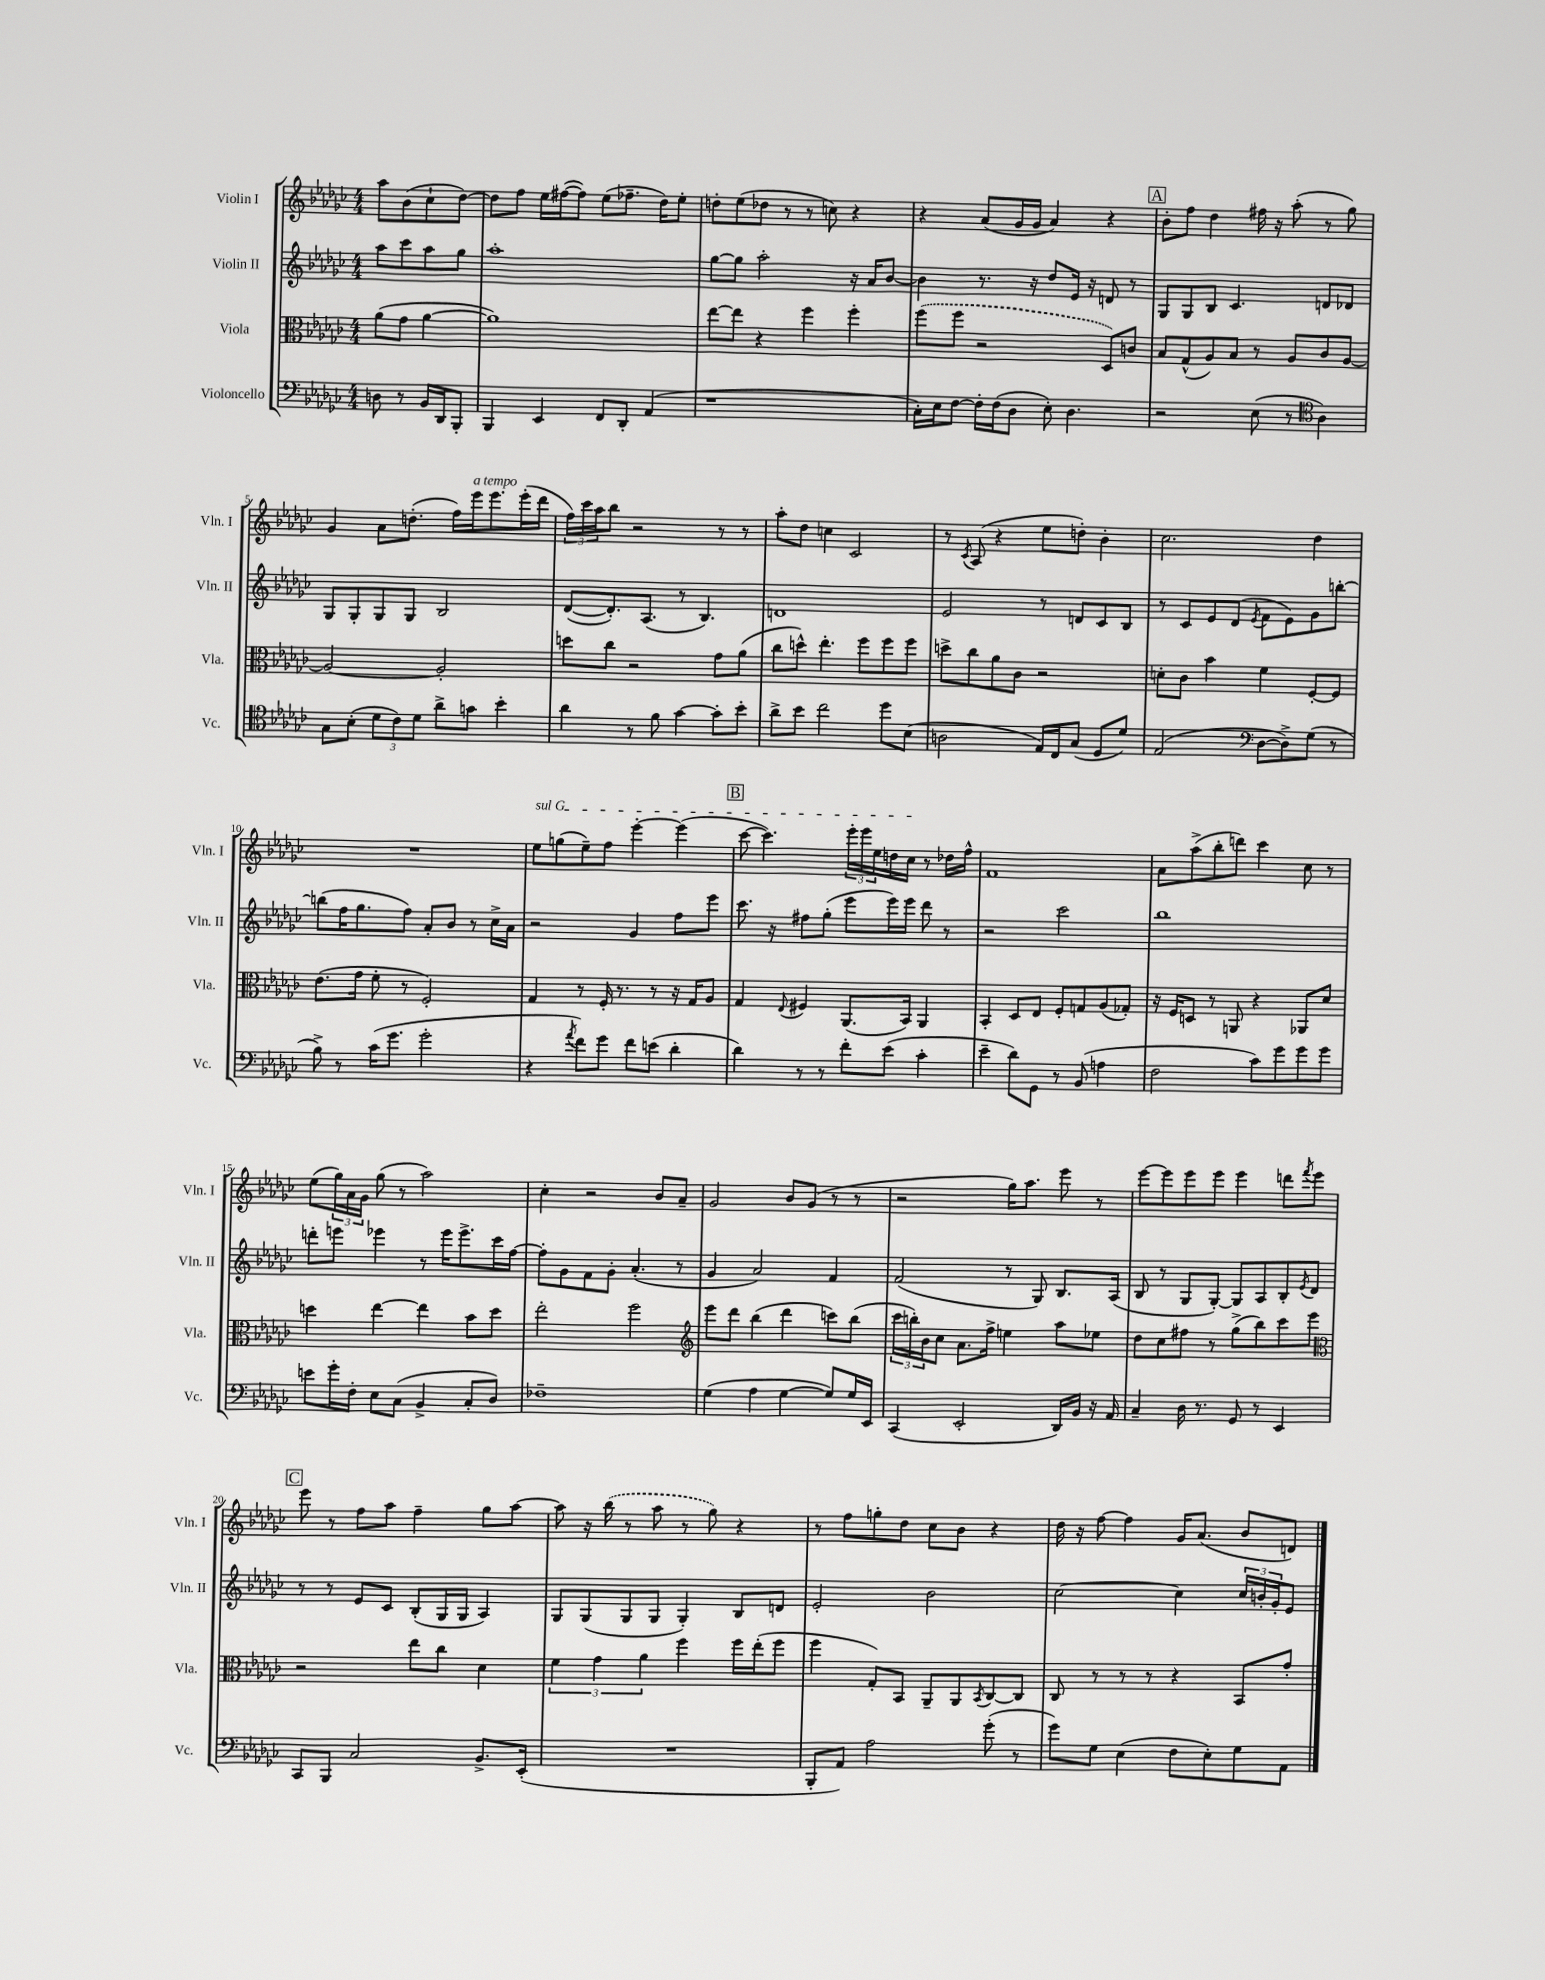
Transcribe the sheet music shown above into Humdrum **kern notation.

**kern	**kern	**kern	**kern
*staff4	*staff3	*staff2	*staff1
*clefF4	*clefC3	*clefG2	*clefG2
*k[b-e-a-d-g-c-]	*k[b-e-a-d-g-c-]	*k[b-e-a-d-g-c-]	*k[b-e-a-d-g-c-]
*M4/4	*M4/4	*M4/4	*M4/4
8D\	(8a-\L	8aa-\L	8aa-\L
8r	8g-\J	8ccc-\	(8b-\
16BB-/LL	[4a-\	8aa-\	8cc-`\
16DD-/J	.	.	.
8BBB-'/J	.	8gg-\J	[8dd-\J)
=	=	=	=
4BBB-/	1a-])	1aa-'	8dd-\]L
.	.	.	8ff\J
4EE-/	.	.	16ee-\LL
.	.	.	([16ff#\J
.	.	.	8ff#\]J)
8FF/L	.	.	(8ee-\L
8DD-'/J	.	.	8.ff-~\J
(4AA-/	.	.	.
.	.	.	16dd-\LK)
.	.	.	8ee-'\J
=	=	=	=
1r	[8ee-\L	[8gg-\L	8dd'\L
.	8ee-\]J	8gg-\]J	(8ee-\
.	4r	2aa-'\	8dd-\J
.	.	.	8r
.	4ff\	.	8r
.	.	.	8cc\)
.	4ff'\	16r	4r
.	.	16a-/LK	.
.	.	[8b-/J	.
=	=	=	=
16C-'\LL)	(8ff\L	4b-\]	4r
16E-\J	.	.	.
[8F\J	8ff\J	.	.
16F'\]LL	2r	8.r	(8a-/L
(16F\J	.	.	.
8D-\J	.	.	16g-/L
.	.	16r	16g-/JJ
8E-'\)	.	8dd-/L	4a-/)
4.D-\	.	16e-/Jk	.
.	.	16r	.
.	8D-/L)	8d/	4r
.	8c/J	8r	.
=	=	=	=
2r	8B-/L	8G-/L	8b-'\L
.	(8G-^^/	8G-/	8ff\J
.	8A-/)	8B-/J	4dd-\
.	8B-/J	4.c-/	.
(8E-\	8r	.	16ff#\
.	.	.	16r
8r	8A-/L	.	(8aa-'\
*clefC4	*	*	*
4A-\)	8c-/	8d/L	8r
.	[8A-/J	8d-/J	8gg-\)
=	=	=	=
8G-\L	2A-/_	8G-/L	4g-/
(8B-'\J	.	8G-'/	.
12d-\L	.	8G-/	8a-\L
12c-\)	.	.	.
.	.	8G-/J	(8.dd'\J
12d-\J	.	.	.
8a-^\L	2A-'/]	2B-/	.
.	.	.	16ff\LL)
8g\J	.	.	16eee-\J
.	.	.	8.eee-\
4b-'\	.	.	.
.	.	.	(16eee-'\L
.	.	.	16ddd-\JJ
=	=	=	=
4a-\	8dd\L	([8d-/L	24ff\LL)
.	.	.	24ccc-\
.	.	.	24aa-\J
.	8cc-\J	8.d-'/])	8bb-\J
8r	2r	.	2r
.	.	(8.A-/J	.
8f\	.	.	.
[4g-\	.	8r	.
.	.	4.B-/)	.
8g-'\]L	8g-\L	.	8r
8b-'\J	(8a-\J	.	8r
=	=	=	=
8a-^\L	8cc-\L	1d	8aa-'\L
8b-\J	8dd^^\J)	.	8dd-\J
2cc-\	4.ee-'\	.	4cc\
.	.	.	2c-/
.	8ff\L	.	.
8dd-\L	8ff\	.	.
(8B-\J	8ff\J	.	.
=	=	=	=
2A\	8dd^\L	2e-/	8r
.	.	.	8qc-/
.	8cc-\	.	(8A-/
.	8a-\	.	4r
.	8c-\J	.	.
16E-/LL)	2r	8r	8ee-\L
16C-/J	.	.	.
(8G-/J	.	8d/L	8dd'\J)
8D-/L	.	8c-/	4b-'\
8d-/J)	.	8B-/J	.
=	=	=	=
(2E-/	8d'\L	8r	2.cc-\
.	8c-\J	8c-/L	.
.	4b-\	8e-/	.
.	.	(8d-/J	.
*clefF4	*	*	*
.	.	8qe-/	.
[8D-\L	4f\	8f\L	.
8D-^\])	.	8e-\)	.
(8G-\J	[8F'/L	8g-\	4dd-\
8r	8F/]J	[8bb'\J	.
=	=	=	=
8B-^\)	(8.e-\L	(8bb\]L	1r
8r	.	16ff\K	.
.	16g-\Jk	8.gg-\	.
(16c-\LK	8f'\	.	.
8.g-\J	.	.	.
.	8r	8ff\J)	.
2g-'\	2F'/)	8a-'/L	.
.	.	8b-/J	.
.	.	8r	.
.	.	16cc-^\LL	.
.	.	16a-\JJ	.
=	=	=	=
4r	4G-/	2r	8ee-\L
.	.	.	(8gg\
8qa-/	.	.	.
8f\L)	8r	.	8ee-~\)
8g-\J	16F'/	.	8ff\J
.	8.r	.	.
8f\L	.	4g-/	[4eee-'\
(8e\J	8r	.	.
4d-'\	16r	8ff\L	(4eee-\]
.	16G-/LK	.	.
.	8A-/J	8eee-\J	.
=	=	=	=
4d-\)	4G-/	8.ccc-\	[8ccc-\
.	.	.	4.ccc-\])
.	.	16r	.
.	8qqE-/	.	.
8r	4F#/	8ff#\L	.
8r	.	(8gg-'\J	.
8f'\L	(8.AA-/L	8eee-\L	24eee-'\LL
.	.	.	24eee-\
.	.	.	24ee-\
(8e-\J	.	16eee-\L)	16dd\
.	16BB-/Jk)	16eee-\JJ	16cc-\JJ
4c-'\	4AA-/	8ddd-\	8r
.	.	8r	16dd-\LL
.	.	.	16ff^^\JJ
=	=	=	=
4e-~\	4BB-'/	2r	1f
8d-\L)	8D-/L	.	.
8GG-\J	8E-/J	.	.
8r	8F'/L	2ccc-\	.
(8BB-/	8G/	.	.
4A\	(8A-/	.	.
.	8G-'/J)	.	.
=	=	=	=
2F\	16r	1bb-	8a-\L
.	16F/LK	.	.
.	8D/J	.	(8aa-^\
.	8r	.	8bb-'\
.	8AA/	.	8ddd\J)
8c-\L)	4r	.	4ccc-\
8g-\	.	.	.
8g-\	8AA-/L	.	8cc-\
8g-\J	8d-/J	.	8r
=	=	=	=
8e\L	4dd\	8ddd'\L	(8ee-\L
16g-'\L	.	8eee\J	24gg-\L)
.	.	.	24a-\
16F'\JJ	.	.	.
.	.	.	24g-\JJ
8E-\L	[4ee-\	4eee-\	(8gg-\
(8C-\J	.	.	8r
4BB-^/	4ee-\]	8r	2aa-\)
.	.	16eee-\LK	.
.	.	8.eee-^\	.
8C-'/L	8b-\L	.	.
8D-/J)	8dd\J	16ccc-\L	.
.	.	[16ff\JJ	.
=	=	=	=
1F-~	2ee-'\	8ff'\]L	4cc-'\
.	.	8g-\	.
.	.	8f\	2r
.	.	8g-'\J	.
.	2ff\	(4.a-'/	.
.	.	.	8b-/L
.	.	8r	8a-~/J
=	=	=	=
*	*clefG2	*	*
(4G-\	8eee-\L	4g-/	2g-/
.	8ddd-\J	.	.
4A-\	(4bb-\	2a-/)	.
[4G-\	4ddd-\	.	8b-/L
.	.	.	(8g-/J
8G-/]L)	8ccc\L)	4f/	8r
16G-/L	(8bb-\J	.	8r
16EE-/JJ	.	.	.
=	=	=	=
(4CC-/	24ccc-\LL	(2f/	2r
.	24bb'\)	.	.
.	24b-\J	.	.
.	8cc-\J	.	.
2EE-'/	8.a-\L	.	.
.	16ff^\Jk	.	.
.	4ee\	8r	16gg-\LK)
.	.	.	8.aa-\J
.	.	8G-/)	.
16DD-/LL)	8aa-\L	8.B-/L	8eee-\
16BB-/JJ	.	.	.
16r	8ee-\J	.	8r
16AA-/	.	(16A-/Jk	.
=	=	=	=
4C-~/	8dd-\L	8B-/	[8eee-\L
.	8cc-\	8r	8eee-\]
16D-\	8ff#\J	8G-/L	8eee-\
8.r	.	.	.
.	8r	[8G-'/J)	8eee-\J
8GG-/	(8gg-^\L	8G-/]L	4eee-\
8r	8bb-\)	8A-/	.
4EE-/	8ccc-\	8B-'/	8ddd\L
.	.	8qe-/	8qfff/
.	8eee-\J	8d-/J	8eee-\J
=	=	=	=
*	*clefC3	*	*
8CC-/L	2r	8r	8eee-\
8BBB-/J	.	8r	8r
2C-/	.	8e-/L	8ff\L
.	.	8c-/J	8aa-\J
.	8ee-\L	(8B-'/L	4ff~\
.	8cc-\J	16G-/L	.
.	.	16G-/JJ	.
8.BB-^/L	4d-\	4A-/)	8gg-\L
.	.	.	[8aa-\J
(16EE-'/Jk	.	.	.
=	=	=	=
1r	6f\	8G-/L	8aa-\]
.	.	(8G-/	16r
.	6g-\	.	.
.	.	.	(16bb-\
.	.	8G-/	8r
.	6a-\	.	.
.	.	8G-/J	8aa-\
.	4ff\	4G-'/)	8r
.	.	.	8gg-\)
.	16ff\LL	8B-/L	4r
.	(16ee-'\J	.	.
.	8ff\J	8d/J	.
=	=	=	=
8BBB-'/L	4ff\	2e-'/	8r
8AA-/J)	.	.	8ff\L
2A-\	8G-'/L)	.	8gg'\
.	8BB-/J	.	8dd-\J
.	8AA-~/L	2b-\	8cc-\L
.	8AA-/	.	8b-\J
.	8qBB-/	.	.
(8g-'\	[8C-/	.	4r
8r	8C-/]J	.	.
=	=	=	=
8g-\L)	8C-/	[2cc-\	16dd-\
.	.	.	16r
8G-\J	8r	.	[8ff\
(4E-\	8r	.	4ff\]
.	8r	.	.
8F\L	4r	4cc-\]	16g-/LK
.	.	.	(8.a-/J
8E-'\)	.	.	.
8G-\	8BB-/L	24cc-/LL	8b-/L
.	.	24b'/	.
.	.	24g-'/J	.
8AA-\J	8g-'/J	8e-/J	8d/J)
==	==	==	==
*-	*-	*-	*-
